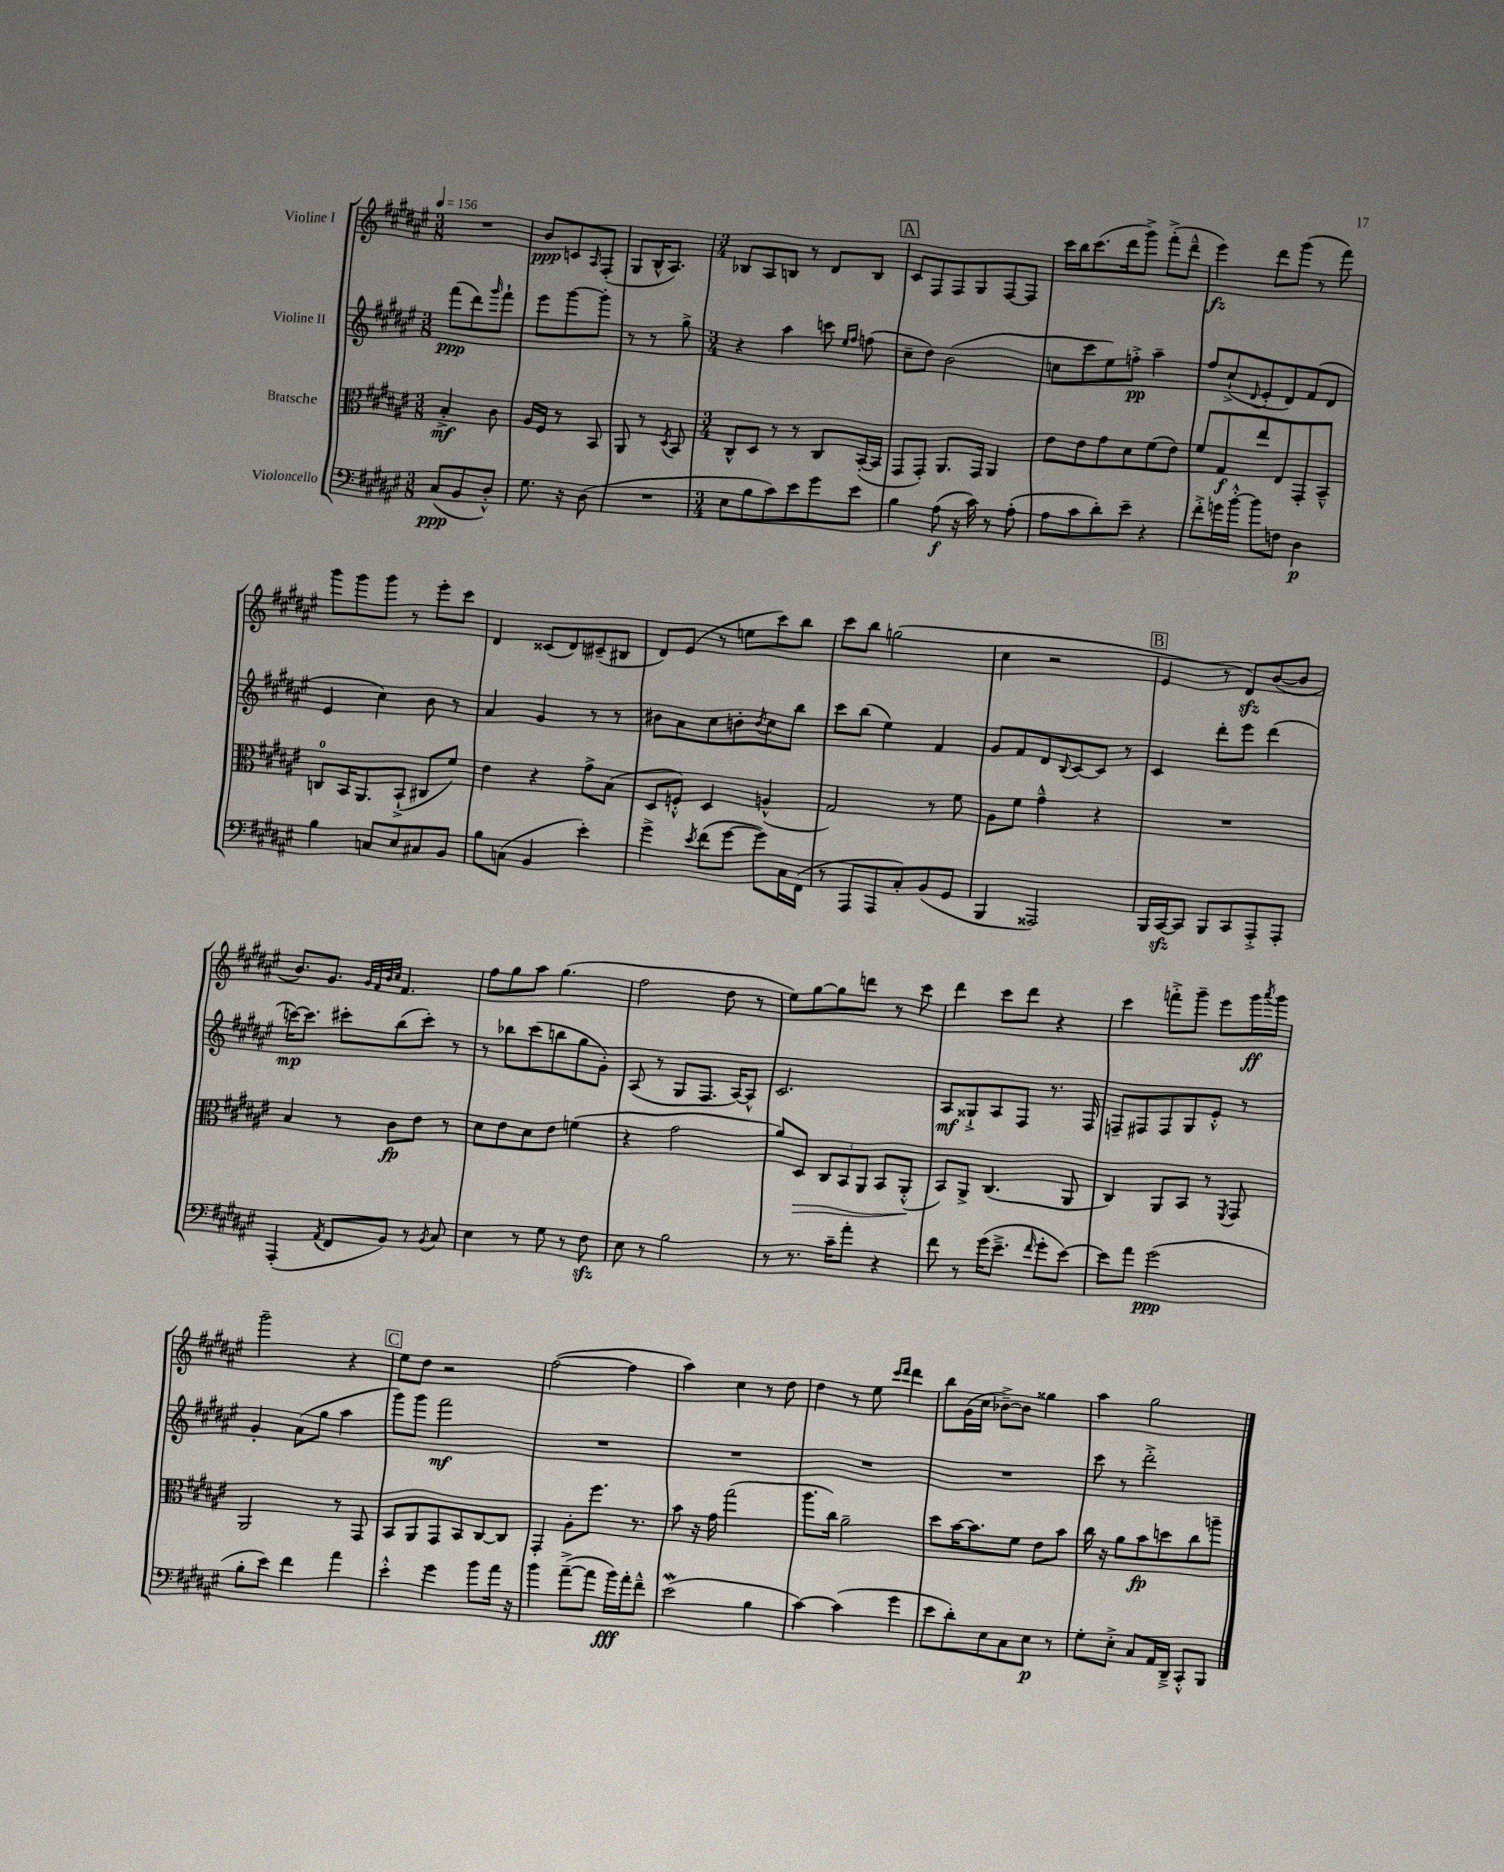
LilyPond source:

<<
\new StaffGroup <<
\new Staff = "s0" \with { instrumentName = "Violine I" } {
    \clef treble \key fis \major \numericTimeSignature \time 3/8 \tempo 4 = 156
    R4. |
    b'8\ppp c'8 \grace { ais16 } fis8-.( |
    gis8 b16-^ ais8.) |
    \numericTimeSignature \time 3/4 bes8 ais8 b8 r8 dis'8 b8 |
    \mark \markup { \box "A" } cis'8 fis8 fis8 gis8 fis8~ fis8 |
    cis'''16 b''16 cis'''8.( dis'''16 gis'''8->) fis'''8-.->( dis'''8---^ |
    eis'''4\fz) dis'''8 gis'''8( r8 fis'''8) |
    gis'''8 gis'''8 gis'''8 r8 eis'''8-. cis'''8 |
    dis'4 cisis'8( dis'8) cis'8--( bis8 |
    dis'8) eis'8( r8 e''8 cis'''8) b''8 |
    cis'''8 b''8 g''2( |
    cis''4 r2 |
    \mark \markup { \box "B" } eis'4 r8 dis'8\sfz) b'8~( b'8 |
    b'8.) gis'8. \grace { gis'32 fis'32 b'32 cis''32 } fis'4. |
    fis''8 gis''8 ais''8 gis''4.( |
    fis''2 dis''8 r8 |
    eis''8) gis''8~ gis''8 d'''8 r8 cis'''8 |
    dis'''4 cis'''8 dis'''8 r4 |
    cis'''4 f'''8-.-> gis'''8-- eis'''8 gis'''16\ff \acciaccatura { ais'''8 } gis'''16 |
    gis'''2-- r4 |
    \mark \markup { \box "C" } eis''8 dis''8 r2 |
    fis''2~( fis''4 |
    ais''4) cis''4 r8 dis''8 |
    dis''4 r8 eis''8 \grace { cis'''16 dis'''16 } dis'''4 |
    b''8 gis'16( cis''16 bes'8~--->) bes'8 gisis''4 |
    ais''4 gis''2 \bar "|." |
}
\new Staff = "s1" \with { instrumentName = "Violine II" } {
    \clef treble \key fis \major \numericTimeSignature \time 3/8
    fis'''8\ppp( dis'''8) \grace { gis'''16 } fis'''8-! |
    eis'''8 gis'''8~ gis'''8-. |
    r8 r8 gis''8-> |
    \numericTimeSignature \time 3/4 r4 ais''4 c'''8 \grace { eis''16 fis''16 } f''8( |
    \mark \markup { \box "A" } cis''8-- dis''8) b'2( |
    c''8 cis'''8 eis''8) f''8-.->\pp ais''4-- |
    fis''8 cis''8-!->( \appoggiatura { dis'8 } eis'8-. dis'8) fis'8( dis'8 |
    eis'4 cis''4) b'8 r8 |
    ais'4 gis'4 r8 r8 |
    bis'8 ais'8 cis''8 b'8-. \acciaccatura { b'8 } cis''8 b''8 |
    cis'''8 b''8( eis''4) fis'4 |
    gis'8 fis'8 dis'8 \appoggiatura { b8 } cis'8~ cis'8 r8 |
    \mark \markup { \box "B" } cis'4 dis'''8-. eis'''8 dis'''4( |
    c'''16~\mp) c'''8. cis'''8-. b''8( cis'''8-.) r8 |
    r8 bes''8 cis'''8( b''8 gis''8 gis'8-.) |
    ais8( r8 gis8 fis8. ais16~) ais8-^ |
    cis'2. |
    ais8\mf gisis8-!-> ais8 fis8 r8. fis16 |
    f8-- fis8 fis8 gis8 eis'8-.-^ r8 |
    gis'4-. ais'8( gis''8 ais''4 |
    \mark \markup { \box "C" } gis'''8) gis'''8 fis'''2\mf |
    R2. |
    R2. |
    R2. |
    R2. |
    cis'''8 r8 dis'''2-.-> \bar "|." |
}
\new Staff = "s2" \with { instrumentName = "Bratsche" } {
    \clef alto \key fis \major \numericTimeSignature \time 3/8
    b4-.->\mf cis'8 |
    ais16 fis16 r8 b,8 |
    ais,8 r8 \acciaccatura { dis8 } b,8 |
    \numericTimeSignature \time 3/4 cis8-^ dis8 r8 r8 cis8 b,16~-.( b,16 |
    \mark \markup { \box "A" } gis,8 gis,8-.) ais,8. gis,16 ais,4 |
    eis'8 eis'8 gis'8 dis'8 fis'8( eis'8) |
    fis'8 gis8\f eis''8 eis8 gis,8-. b,8---^ |
    c8-0 b,16 ais,8. b,8-!->( cis8 fis'8) |
    eis'4 r4 gis'8-> b8( |
    dis8 f8-.-^) dis4 a4-^( |
    gis2) r8 fis'8 |
    ais8 fis'8 gis'4---^ r4 |
    \mark \markup { \box "B" } R2. |
    b4 r8 cis'8\fp eis'8 r8 |
    dis'8 eis'8 dis'8 eis'8 f'4( |
    r4 gis'2 |
    ais'8) dis8\> \tuplet 3/2 { cis8 b,8 ais,8 } b,8 ais,8-.-^\!( |
    b,8) ais,8-> cis4.( ais,8 |
    cis4) ais,8 b,8 r8 \acciaccatura { fis,8 } gis,8 |
    ais,2 r8 gis,8 |
    \mark \markup { \box "C" } b,8 ais,8 gis,8 b,8 cis8~ cis8 |
    gis,4-. ais8-. fis''8. r8. |
    b'8 r16 gis'16 gis''2( |
    ais''8. cis''16) ais'2-- |
    dis''8 b'16~ b'8. fis'8 eis'8 b'8 |
    cis''16 r16 ais'8 b'8\fp d''8 cis''8 a''8-- \bar "|." |
}
\new Staff = "s3" \with { instrumentName = "Violoncello" } {
    \clef bass \key fis \major \numericTimeSignature \time 3/8
    cis8\ppp( b,8 dis8-.-^) |
    gis8. r16 dis8( |
    R4. |
    \numericTimeSignature \time 3/4 eis8 b8 cis'8) eis'8 gis'8 eis'8 |
    \mark \markup { \box "A" } b4 ais8\f( r16 cis'16) r8 ais8-.( |
    ais8 cis'8 dis'8-.) eis'8-- r4 |
    fis'8-.-> g'16 b'16~-.-^ b'8 f8 dis4\p |
    b4 c8 eis8 cis8 b,8 |
    b8 c8( b,4 eis'4-.) |
    gis'4-> \acciaccatura { eis'8 } fis'8( gis'8~ gis'8) cis16 fis,16( |
    r8 ais,,8 ais,,8 cis8-.) b,8( gis,8 |
    b,,4 aisis,,2) |
    \mark \markup { \box "B" } b,,16 cis,16~\sfz cis,8 b,,8 cis,8 ais,,8-.-> ais,,8-. |
    ais,,4-.( \acciaccatura { ais,8 } fis,8 b,8) r8 \acciaccatura { b,8 } cis8 |
    eis4 r8 gis8 r8 fis8\sfz |
    eis8 r8 b2 |
    r8 r8. cis'16-- ais'8-. r4 |
    fis'8 r8 gis'16( eis'8.---> \grace { fis'16 } gis'8-. eis'8~) |
    eis'8 ais'8 gis'2\ppp( |
    b8-. eis'8) fis'4 ais'4 |
    \mark \markup { \box "C" } eis'4-.-^ gis'4 b'8 ais'16 r16 |
    b'4 ais'8~--->( ais'8 b'16\fff) ais'16-. fis'8---^ |
    eis'2\mordent( b4 |
    cis'4~) cis'4( gis'4 |
    eis'8 dis'8-.) eis8 cis8 eis8\p r8 |
    gis8-. eis8-.-> cis8 ais,16 dis,16---> cis,8-.-^ b,,8 \bar "|." |
}
>>
>>
\layout { \context { \Score \remove "Bar_number_engraver" } }
